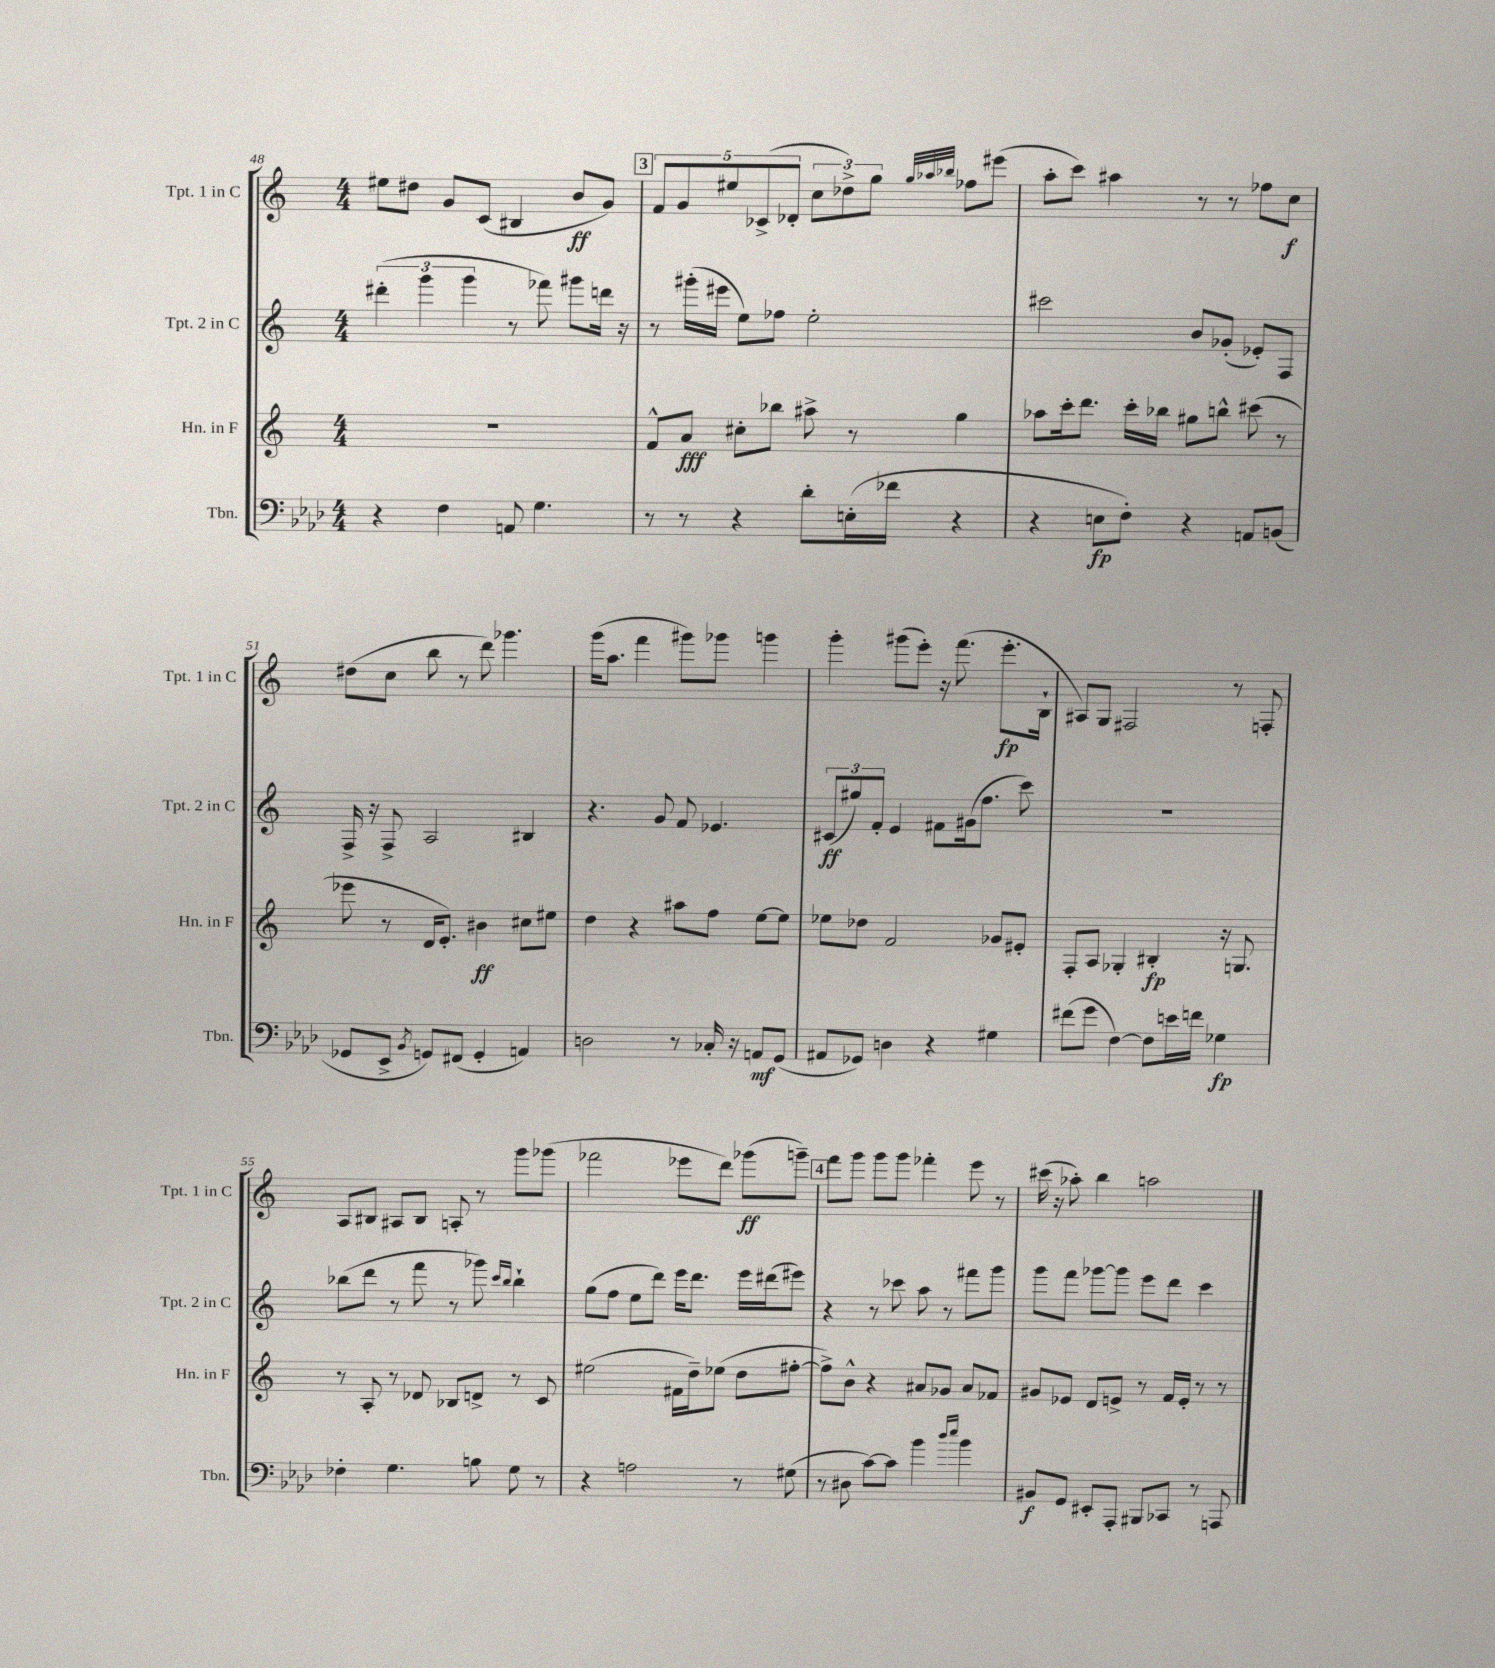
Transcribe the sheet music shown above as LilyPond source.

<<
\new StaffGroup <<
\new Staff = "s0" \with { instrumentName = "Tpt. 1 in C" shortInstrumentName = "Tpt. 1 in C" } {
    \clef treble \key c \major \numericTimeSignature \time 4/4
    \autoBeamOff eis''8[ dis''8] g'8[ c'8]( bis4 b'8[\ff g'8]) |
    \mark \markup { \box "3" } \tuplet 5/4 { f'8[ g'8 eis''8 ces'8->( des'8]-. } \tuplet 3/2 { c''8[ des''8->) g''8] } \grace { g''32[ aes''32 bes''32] } fes''8[ eis'''8]( |
    a''8[-. c'''8]) ais''4 r8 r8 fes''8[ c''8]\f |
    dis''8[( c''8] b''8 r8 d'''8) ges'''4. |
    g'''16[( a''8.] f'''4 gis'''8[) ges'''8] g'''4 |
    g'''4-. gis'''8[( e'''8]-.) r16 f'''8.( e'''8.[-.\fp b16]-! |
    ais8[) g8] fis2 r8 f8-. |
    a8[ bis8] ais8[ bis8] a8-. r8 g'''8[ ges'''8]( |
    fes'''2 ees'''8[ d'''8]) ges'''8[\ff( g'''8]--) |
    \mark \markup { \box "4" } f'''8[ g'''8] g'''8[ g'''8] fes'''4-. e'''8 r8 |
    cis'''16( r16 aes''8-.) b''4 a''2 \bar "|." |
}
\new Staff = "s1" \with { instrumentName = "Tpt. 2 in C" shortInstrumentName = "Tpt. 2 in C" } {
    \clef treble \key c \major \numericTimeSignature \time 4/4
    \autoBeamOff \tuplet 3/2 { dis'''4-.( g'''4 g'''4 } r8 fes'''8) gis'''8[ d'''16] r16 |
    \mark \markup { \box "3" } r8 gis'''16[-.( eis'''16] e''8[) fes''8] e''2-. |
    cis'''2 b'8[ ges'8]-.( ees'8[-.) f8] |
    f16-> r16 f8-> a2 bis4 |
    r4. g'8 f'8 ees'4. |
    \tuplet 3/2 { cis'8[\ff( gis''8) f'8]-. } e'4 fis'8[ gis'16( f''8.] c'''8) |
    R1 |
    bes''8[( d'''8] r8 f'''8 r8 ges'''8) \grace { c'''16[ bes''16] } bes''4-! |
    g''8[( f''8] e''8[ d'''8]) e'''16[ d'''8.] e'''16[ dis'''16( eis'''8]) |
    \mark \markup { \box "4" } r4 r8 ces'''8 a''8 r8 fis'''8[ g'''8] |
    g'''8[ f'''8] ges'''8[~ ges'''8] e'''8[ d'''8] c'''4 \bar "|." |
}
\new Staff = "s2" \with { instrumentName = "Hn. in F" shortInstrumentName = "Hn. in F" } {
    \clef treble \key c \major \numericTimeSignature \time 4/4
    \autoBeamOff R1 |
    \mark \markup { \box "3" } f'8[-^ a'8]\fff cis''8[-. bes''8] ais''8-> r8 g''4 |
    aes''8[ c'''16-. d'''8.] c'''16[-. bes''16] gis''8[ b''8]-^ cis'''8( r8 |
    ees'''8 r8 d'16[ e'8.]-.) bis'4\ff cis''8[ eis''8] |
    d''4 r4 ais''8[ f''8] e''8[~ e''8] |
    ees''8[ des''8] f'2 ges'8[ eis'8]-. |
    f8[-. a8] ges4-. bis4-.\fp r16 g8. |
    r8 a8-. r8 des'8 bes8[ d'8]-> r8 c'8 |
    eis''2( fis'16[ d''16--) ees''8]( d''8[ fis''8]~-. |
    \mark \markup { \box "4" } fis''8[->) b'8]-^ r4 ais'8[ ges'8] ais'8[ fes'8] |
    gis'8[ ees'8] d'8[ e'8]-> r8 f'16[ e'16]-. r8 r8 \bar "|." |
}
\new Staff = "s3" \with { instrumentName = "Tbn." shortInstrumentName = "Tbn." } {
    \clef bass \key aes \major \numericTimeSignature \time 4/4
    \autoBeamOff r4 f4 a,8 g4. |
    \mark \markup { \box "3" } r8 r8 r4 des'8[-. e16-.( fes'16] r4 |
    r4 e8[\fp f8]-.) r4 a,8[ b,8]( |
    ges,8[ ees,8]-> \acciaccatura { bes,8 } g,8[) fis,8]( g,4-. a,4) |
    d2 r8 ces16-. r16 a,8[\mf g,8]( |
    ais,8[ ges,8]) d4 r4 gis4 |
    fis'8[( g'8] f4~) f8[ e'16 f'16] ges4\fp |
    fes4-. g4. b8 g8 r8 |
    r4 a2 r8 gis8( |
    \mark \markup { \box "4" } r8 dis8 c'8[~) c'8] bes'4 \grace { des''16[ ees''16] } bes'4 |
    bis,8[\f g,8] eis,8[-. aes,,8]-. bis,,8[ ces,8] r8 a,,8 \bar "|." |
}
>>
>>
\layout { \context { \Score currentBarNumber = #48 } }
